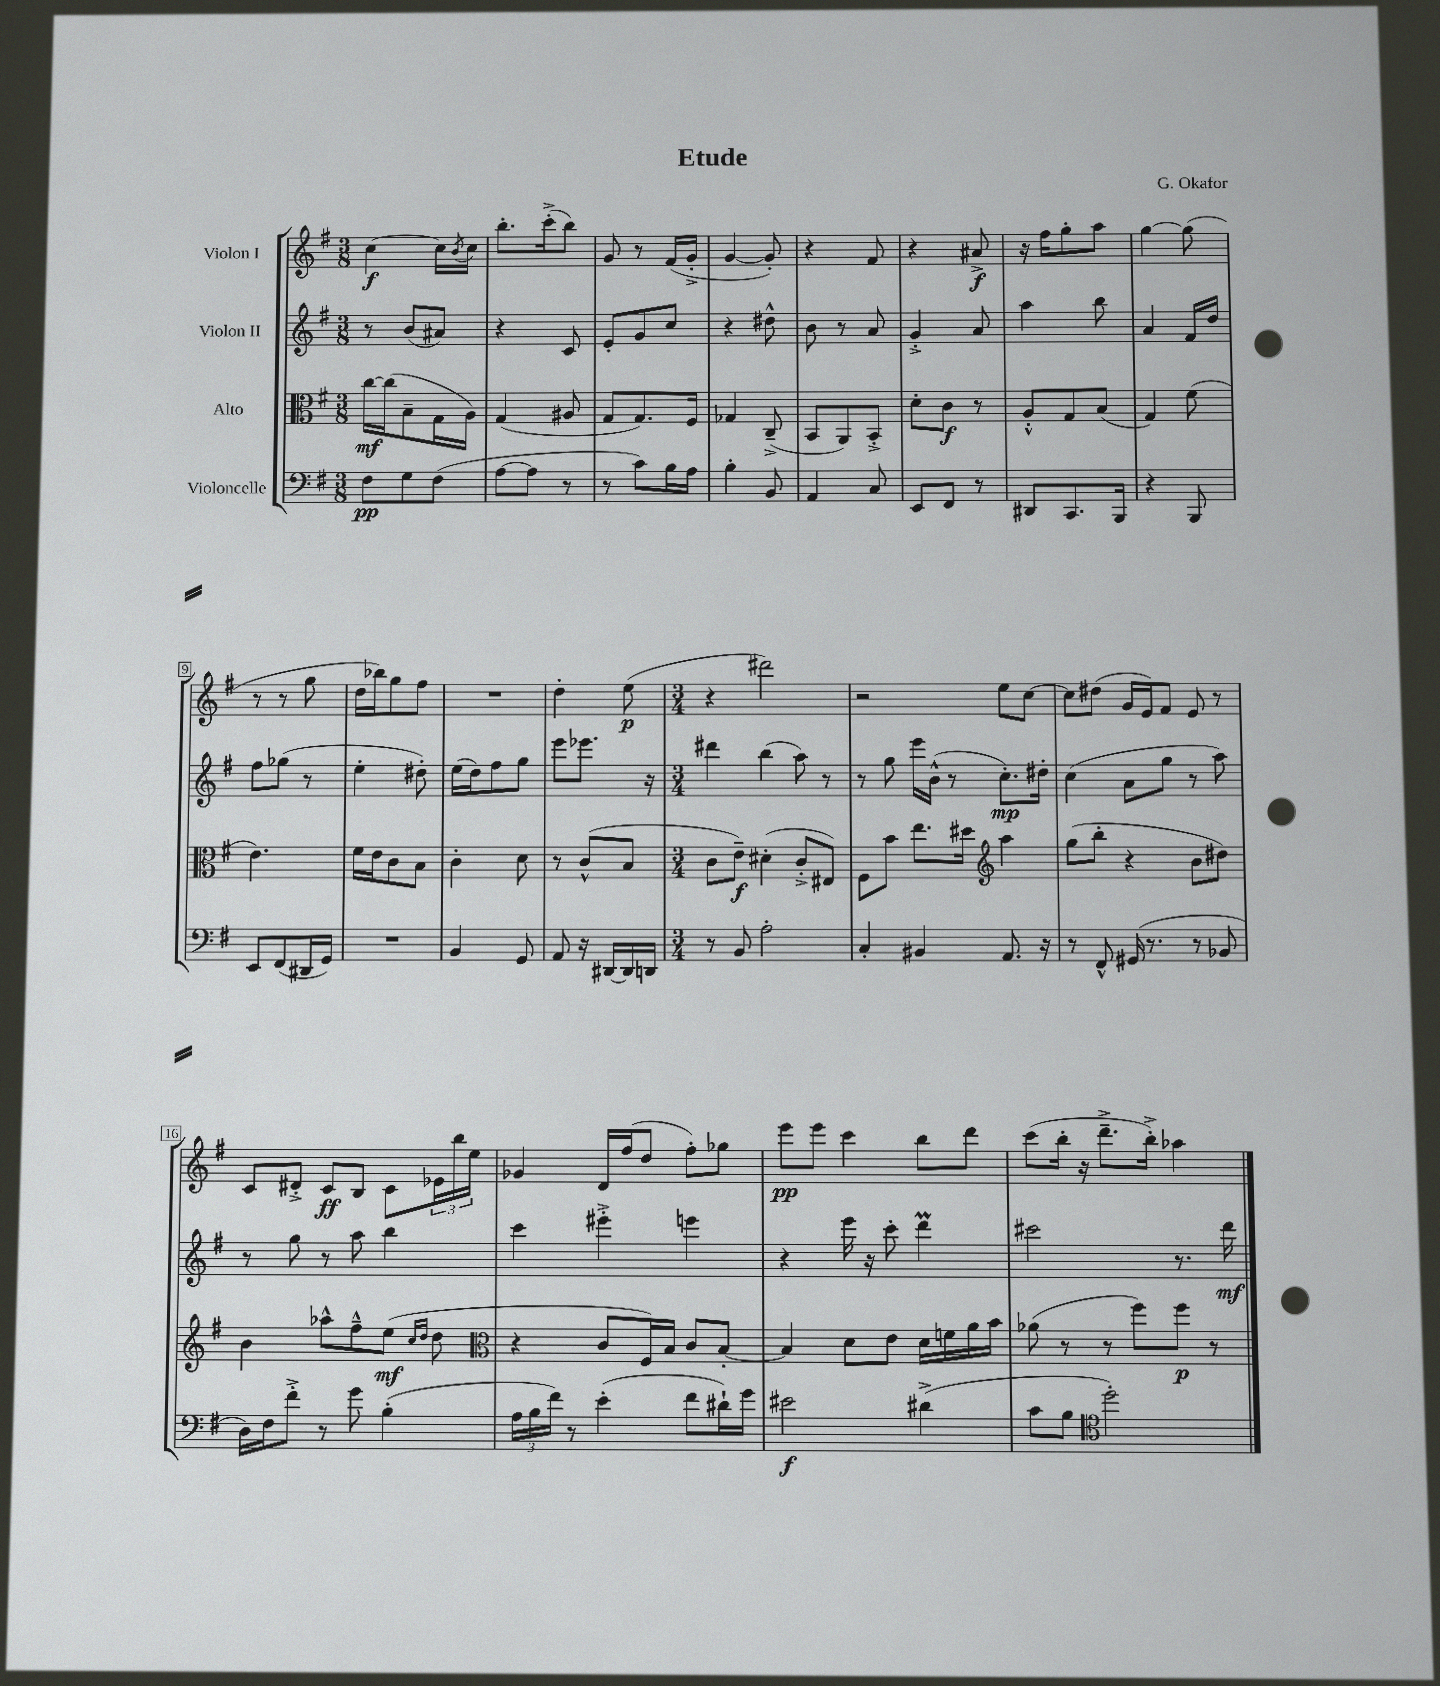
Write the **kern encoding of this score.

**kern	**dynam	**kern	**dynam	**kern	**dynam	**kern	**dynam
*part4	*part4	*part3	*part3	*part2	*part2	*part1	*part1
*staff4	*staff4	*staff3	*staff3	*staff2	*staff2	*staff1	*staff1
*I"Violoncelle	*	*I"Alto	*	*I"Violon II	*	*I"Violon I	*
*clefF4	*	*clefC3	*	*clefG2	*	*clefG2	*
*k[f#]	*	*k[f#]	*	*k[f#]	*	*k[f#]	*
*M3/8	*	*M3/8	*	*M3/8	*	*M3/8	*
=1	=1	=1	=1	=1	=1	=1	=1
8F#\L	pp	[16cc\LL	mf	8r	.	[4cc\	f
.	.	(16cc\J]	.	.	.	.	.
8G\	.	8B~\	.	(8b/L	.	.	.
(8F#\J	.	16G\L	.	8a#X/J)	.	16cc\LL]	.
.	.	.	.	.	.	8qb/	.
.	.	16A\JJ)	.	.	.	16cc\JJ	.
=2	=2	=2	=2	=2	=2	=2	=2
[8A\L	.	(4G/	.	4r	.	8.bb'\L	.
8A\J]	.	.	.	.	.	.	.
.	.	.	.	.	.	(16ccc'^\k	.
8r	.	8A#X/	.	8c/	.	8bb\J)	.
=3	=3	=3	=3	=3	=3	=3	=3
8r	.	8G/L	.	8e'/L	.	8g/	.
8c\L)	.	8.G/)	.	8g/	.	8r	.
16B\L	.	.	.	8cc/J	.	(16f#/LL	.
16A\JJ	.	16F#/Jk	.	.	.	16g'^/JJ	.
=4	=4	=4	=4	=4	=4	=4	=4
4B'\	.	4G-X/	.	4r	.	[4g/	.
8BB/	.	(8C~^/	.	8dd#X^^\	.	8g'/])	.
=5	=5	=5	=5	=5	=5	=5	=5
4AA/	.	8BB/L	.	8b\	.	4r	.
.	.	8AA/)	.	8r	.	.	.
8C/	.	8BB'^/J	.	8a/	.	8f#/	.
=6	=6	=6	=6	=6	=6	=6	=6
8EE/L	.	8d'\L	.	4g'^/	.	4r	.
8FF#/J	.	8c\J	f	.	.	.	.
8r	.	8r	.	8a/	.	8a#X^/	f
=7	=7	=7	=7	=7	=7	=7	=7
8DD#X/L	.	8A'^^/L	.	4aa\	.	16r	.
.	.	.	.	.	.	16ff#\KL	.
8.CC/	.	8G/	.	.	.	8gg'\	.
.	.	(8B/J	.	8bb\	.	8aa\J	.
16BBB/Jk	.	.	.	.	.	.	.
=8	=8	=8	=8	=8	=8	=8	=8
4r	.	4G/)	.	4a/	.	[4gg\	.
8BBB/	.	(8f#\	.	16f#/LL	.	(8gg\]	.
.	.	.	.	16dd/JJ	.	.	.
!!LO:LB:g=z
=9	=9	=9	=9	=9	=9	=9	=9
8EE/L	.	4.e\)	.	8ff#\L	.	8r	.
(8FF#/	.	.	.	(8gg-X\J	.	8r	.
16DD#X/L	.	.	.	8r	.	8gg\	.
16GG/JJ)	.	.	.	.	.	.	.
=10	=10	=10	=10	=10	=10	=10	=10
4.r	.	16f#\LL	.	4ee'\	.	16dd\LL	.
.	.	16e\J	.	.	.	16bb-X\J)	.
.	.	8c\	.	.	.	8gg\	.
.	.	8B\J	.	8dd#X'\)	.	8ff#\J	.
=11	=11	=11	=11	=11	=11	=11	=11
4BB/	.	4c'\	.	(16ee\LL	.	4.r	.
.	.	.	.	16dd\J)	.	.	.
.	.	.	.	8ff#\	.	.	.
8GG/	.	8d\	.	8gg\J	.	.	.
=12	=12	=12	=12	=12	=12	=12	=12
8AA/	.	8r	.	8eee\L	.	4dd'\	.
16r	.	(8c^^/L	.	8.eee-X\J	.	.	.
[16DD#X/LL	.	.	.	.	.	.	.
16DD#/]	.	8B/J	.	.	.	(8ee\	p
16DDn/JJ	.	.	.	16r	.	.	.
=13	=13	=13	=13	=13	=13	=13	=13
*M3/4	*	*M3/4	*	*M3/4	*	*M3/4	*
8r	.	8c\L	.	4ddd#X\	.	4r	.
8BB/	.	8e~\J)	f	.	.	.	.
2A'\	.	(4d#X'\	.	(4bb\	.	2ddd#X\)	.
.	.	8c'^/L	.	8aa\)	.	.	.
.	.	8E#X/J)	.	8r	.	.	.
=14	=14	=14	=14	=14	=14	=14	=14
4C'/	.	8F#\L	.	8r	.	2r	.
.	.	8b\J	.	8gg\	.	.	.
4BB#X/	.	8.ee\L	.	16eee\LL	.	.	.
.	.	.	.	(16b^^\JJ	.	.	.
.	.	.	.	8r	.	.	.
.	.	16dd#X\Jk	.	.	.	.	.
*	*	*clefG2	*	*	*	*	*
8.AA/	.	4aa\	.	8.cc'\L)	mp	8ee\L	.
.	.	.	.	.	.	[8cc\J	.
16r	.	.	.	16dd#X'\Jk	.	.	.
=15	=15	=15	=15	=15	=15	=15	=15
8r	.	(8gg\L	.	(4cc\	.	8cc\L]	.
8FF#^^/	.	8bb'\J	.	.	.	(8dd#X\J	.
(16GG#X/	.	4r	.	8a\L	.	16g/LL	.
8.r	.	.	.	.	.	16e/J)	.
.	.	.	.	8gg\J	.	8f#/J	.
8r	.	8b\L	.	8r	.	8e/	.
8BB-X/	.	8dd#X\J)	.	8aa\)	.	8r	.
!!LO:LB:g=z
=16	=16	=16	=16	=16	=16	=16	=16
16D\LL)	.	4b\	.	8r	.	8c/L	.
16F#\J	.	.	.	.	.	.	.
8f#'^\J	.	.	.	8gg\	.	8d#X'^/J	.
8r	.	8aa-X^^\L	.	8r	.	8c/L	ff
8g\	.	8ff#~^^\	.	8aa\	.	8B/J	.
(4B'\	.	(8ee\J	mf	4bb\	.	8c\L	.
.	.	16qqcc/LL	.	.	.	.	.
.	.	16qqdd/JJ	.	.	.	.	.
.	.	8dd\	.	.	.	24e-X\L	.
.	.	.	.	.	.	24bb\	.
.	.	.	.	.	.	24ee\JJ	.
=17	=17	=17	=17	=17	=17	=17	=17
*	*	*clefC3	*	*	*	*	*
24A\LL	.	4r	.	4ccc\	.	4g-X/	.
24B\	.	.	.	.	.	.	.
24f#\JJ)	.	.	.	.	.	.	.
8r	.	.	.	.	.	.	.
(4e'\	.	8c/L	.	4eee#X'^\	.	16d/LL	.
.	.	.	.	.	.	(16ff#/J	.
.	.	16F#/L)	.	.	.	8dd/J	.
.	.	16B/JJ	.	.	.	.	.
8f#\L	.	8c/L	.	4eeen\	.	8ff#'\L)	.
16d#X`\L)	.	[8B'/J	.	.	.	8gg-X\J	.
16g\JJ	.	.	.	.	.	.	.
=18	=18	=18	=18	=18	=18	=18	=18
2e#X\	f	4B/]	.	4r	.	8eee\L	pp
.	.	.	.	.	.	8eee\J	.
.	.	8d\L	.	16eee\	.	4ccc\	.
.	.	.	.	16r	.	.	.
.	.	8e\J	.	8ccc'\	.	.	.
(4d#X^\	.	16d\LL	.	4dddM\	.	8bb\L	.
.	.	16fn\	.	.	.	.	.
.	.	16a\	.	.	.	8ddd\J	.
.	.	16b\JJ	.	.	.	.	.
=19	=19	=19	=19	=19	=19	=19	=19
8c\L	.	(8a-X\	.	2ccc#X\	.	(8ccc\L	.
8B\J	.	8r	.	.	.	16bb'\Jk	.
.	.	.	.	.	.	16r	.
*clefC4	*	*	*	*	*	*	*
2dd'\)	.	8r	.	.	.	8.ddd~^\L	.
.	.	8ff#\L)	.	.	.	.	.
.	.	.	.	.	.	16bb'^\Jk)	.
.	.	8ff#\J	p	8.r	.	4aa-X\	.
.	.	8r	.	.	.	.	.
.	.	.	.	16ddd\	mf	.	.
==	==	==	==	==	==	==	==
*-	*-	*-	*-	*-	*-	*-	*-
